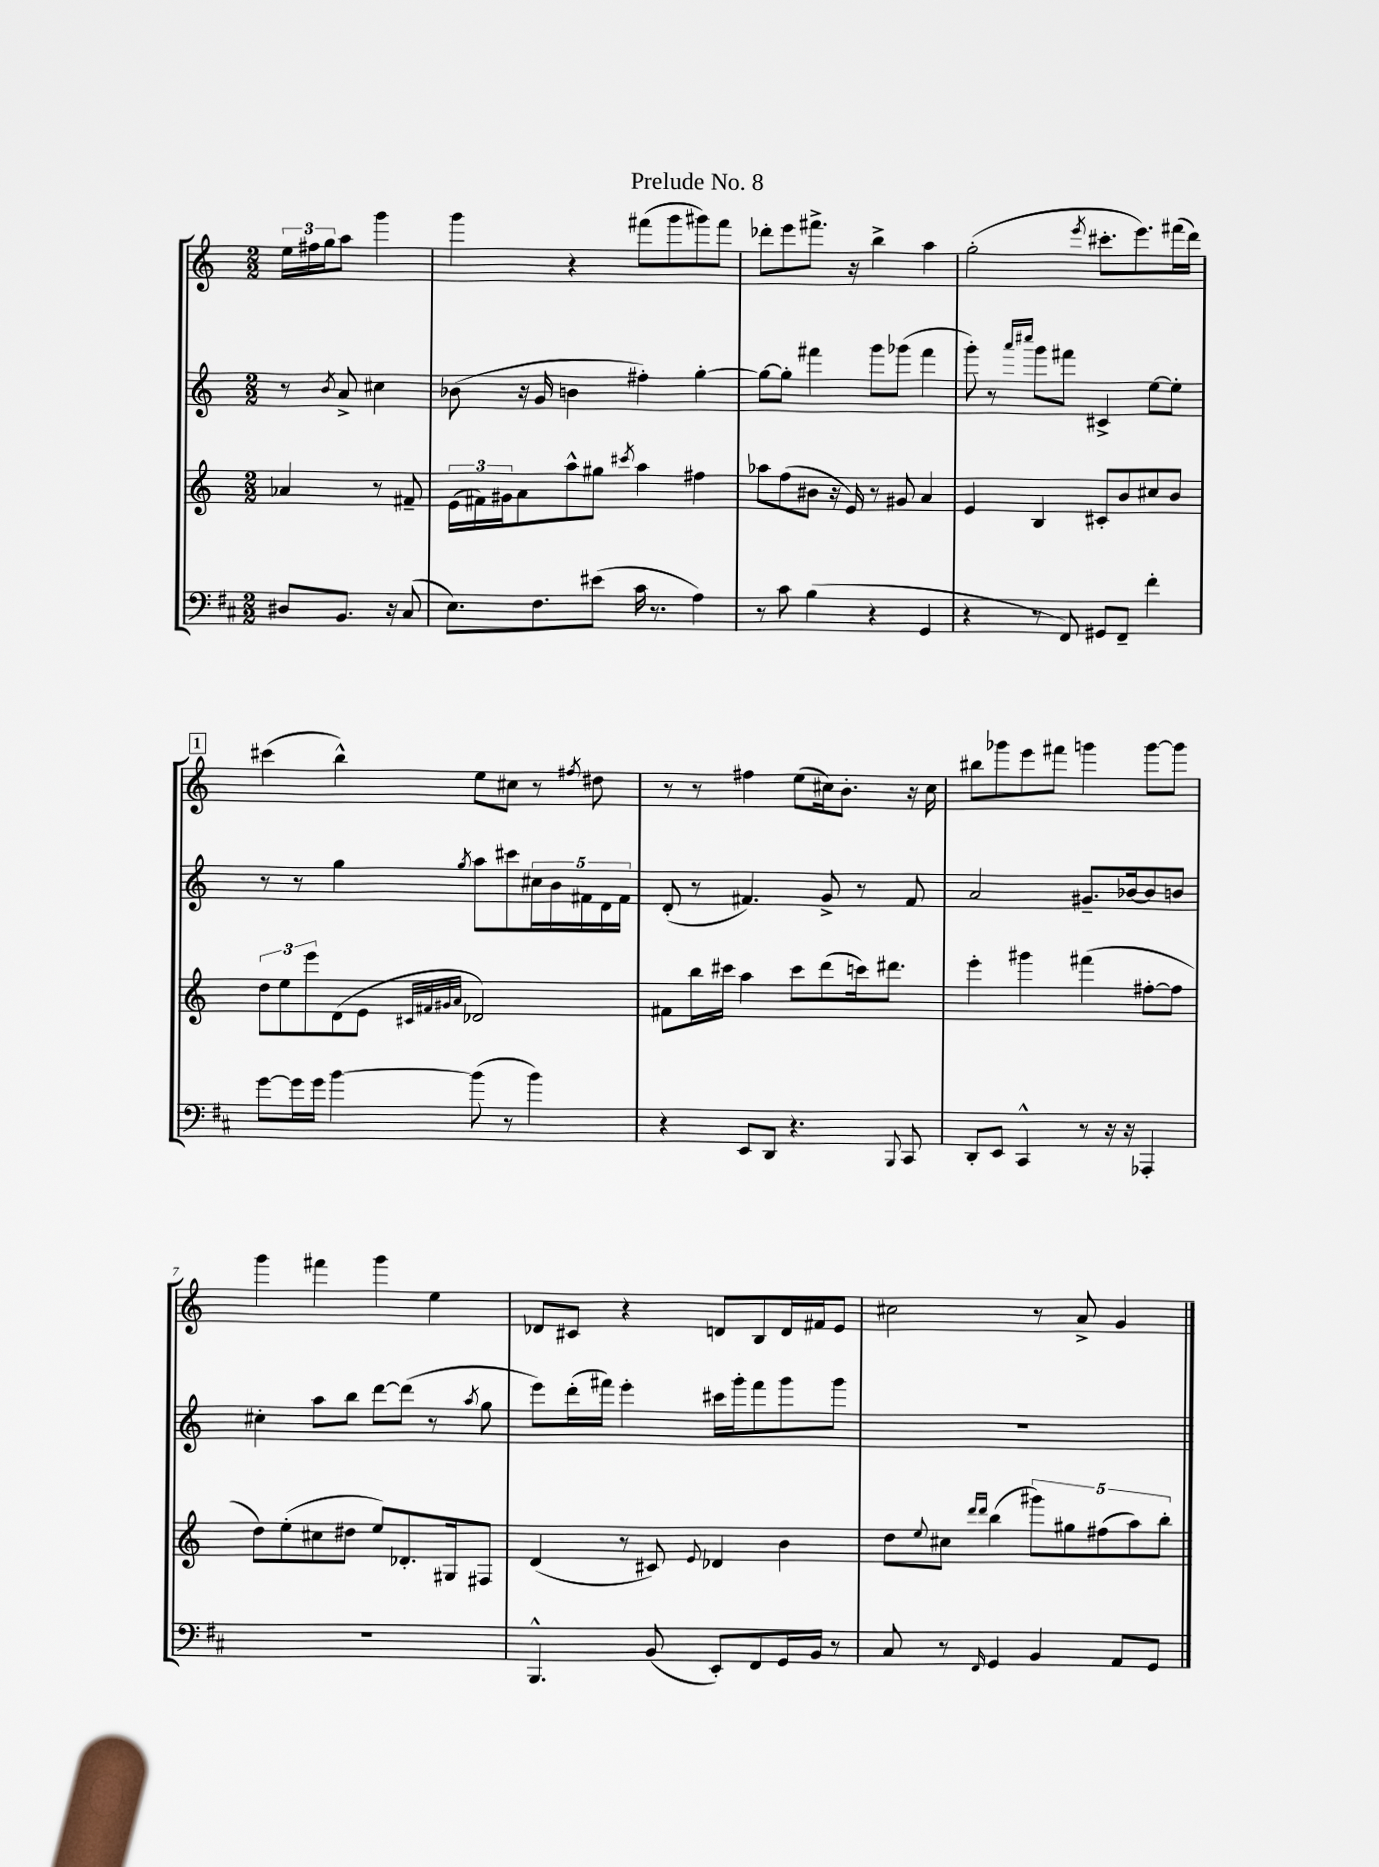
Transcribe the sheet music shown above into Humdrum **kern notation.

**kern	**kern	**kern	**kern
*staff4	*staff3	*staff2	*staff1
*clefF4	*clefG2	*clefG2	*clefG2
*k[f#c#]	*k[]	*k[]	*k[]
*M2/2	*M2/2	*M2/2	*M2/2
8D#	4a-	8r	24ee
.	.	.	24ff#
.	.	.	24gg
.	.	8qb	.
8.BB	.	8a^	8aa
.	8r	4cc#	4ggg
16r	.	.	.
(8C#	8f#~	.	.
=	=	=	=
8.E)	(24e	(8b-	4ggg
.	24f#)	.	.
.	24g#	.	.
.	8a	16r	.
8.F#	.	16g	.
.	8aa^^	4b	4r
(8e#	8gg#	.	.
.	8qccc#	.	.
16c#	4aa	4ff#')	(8fff#
8.r	.	.	.
.	.	.	8ggg
4A)	4ff#	[4gg'	8ggg#)
.	.	.	8fff#
=	=	=	=
8r	8aa-	8gg_	8ddd-'
8c#	(8ff	8gg']	8eee
(4B	8b#	4fff#	8.fff#^
.	16r	.	.
.	16e)	.	16r
4r	8r	8ggg	4bb^
.	8g#	(8ggg-	.
4GG	4a	4fff#	4aa
=	=	=	=
4r	4e	8ggg')	(2gg'
.	.	8r	.
.	.	16qqaaa	.
.	.	16qqcccc#	.
8r	4B	8ggg	.
8FF#)	.	8fff#	.
.	.	.	8qeee
8GG#	8c#'	4c#^	8.ccc#'
8FF#~	8b	.	.
.	.	.	8.eee)
4f#'	8cc#	[8ee	.
.	8b	8ee']	(16fff#
.	.	.	16ddd)
=	=	=	=
[8g	12dd	8r	(4ccc#
.	12ee	.	.
16g]	.	8r	.
.	12eee	.	.
16g	.	.	.
[4b	(8d	4gg	4bb^^)
.	8e	.	.
.	32qqc#	.	.
.	32qqf#	.	.
.	32qqg#	.	.
.	32qqa	8qgg	.
(8b]	2d-)	8aa	8ee
8r	.	8ccc#	8cc#
4b)	.	20cc#	8r
.	.	20b	.
.	.	20f#	.
.	.	.	8qff#
.	.	.	8dd#
.	.	20d	.
.	.	20f#	.
=	=	=	=
4r	8f#	(8d'	8r
.	16bb	8r	8r
.	16ccc#	.	.
8EE	4aa	4.f#)	4ff#
8DD	.	.	.
4.r	8ccc#	.	(8ee
.	(8ddd	8g^	16cc#)
.	.	.	8.b'
.	16ccc)	8r	.
.	8.ddd#	.	.
8qqBBB	.	.	.
8CC#	.	8f#	16r
.	.	.	16cc#
=	=	=	=
8DD'	4eee'	2a	8bb#
8EE	.	.	8ggg-
4CC#^^	4ggg#	.	8eee
.	.	.	8fff#
8r	(4fff#	8.g#~	4ggg
16r	.	.	.
16r	.	[16b-	.
4AAA-'	[8ff#'	8b-]	[8ggg
.	8ff#]	8b	8ggg]
=	=	=	=
1r	8dd)	4cc#'	4ggg
.	(8ee'	.	.
.	8cc#	8aa	4fff#
.	8dd#	8bb	.
.	8ee)	[8ddd	4ggg
.	8.d-'	(8ddd]	.
.	.	8r	4ee
.	16G#	.	.
.	.	8qaa	.
.	8F#	8gg	.
=	=	=	=
4.BBB^^	(4d	8eee)	8d-
.	.	(16ddd'	8c#
.	.	16fff#)	.
.	8r	4eee'	4r
(8BB	8c#)	.	.
.	8qqe	.	.
8EE')	4d-	16ccc#	8d
.	.	16ggg'	.
8FF#	.	8fff#	8B
16GG	4b	8ggg	16d
16BB	.	.	16f#
8r	.	8ggg	8e
=	=	=	=
8C#	8dd	1r	2cc#
.	8qqee	.	.
8r	8cc#	.	.
.	16qqddd	.	.
16qqFF#	16qqddd	.	.
4GG	(4bb	.	.
4BB	10ggg#)	.	8r
.	10gg#	.	.
.	.	.	8a^
.	(10ff#	.	.
8AA	.	.	4g
.	10aa)	.	.
8GG	.	.	.
.	10bb'	.	.
==	==	==	==
*-	*-	*-	*-
